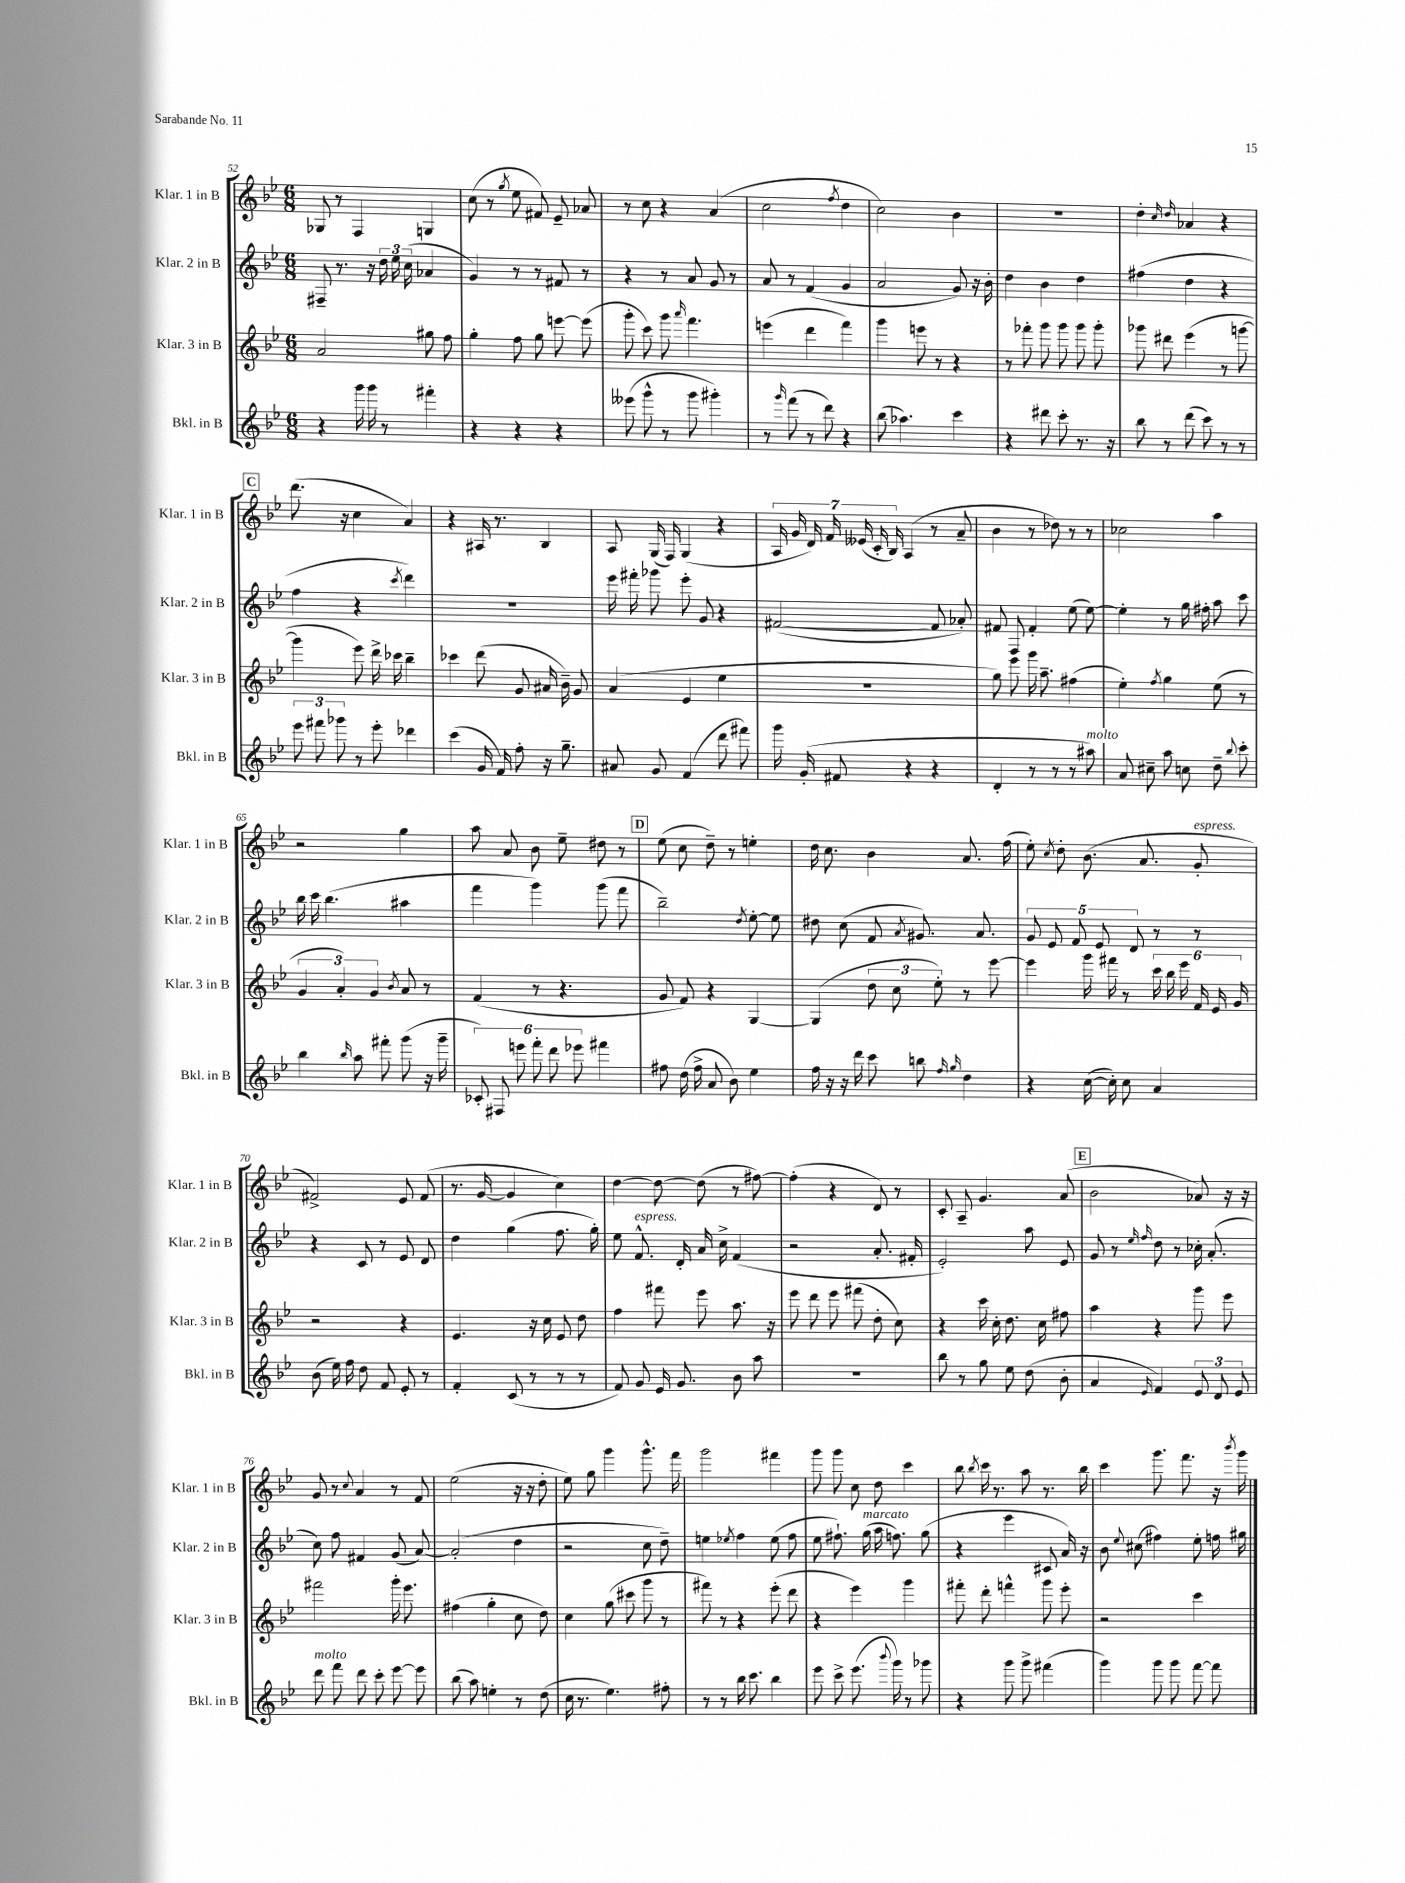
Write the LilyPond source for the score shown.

<<
\new StaffGroup <<
\new Staff = "s0" \with { instrumentName = "Klar. 1 in B" shortInstrumentName = "Klar. 1 in B" } {
    \clef treble \key bes \major \numericTimeSignature \time 6/8
    \autoBeamOff ges8 r8 f4 g4 |
    c''8( r8 \acciaccatura { g''8 } ees''8 fis'8) ees'8-- aes'8 |
    r8 c''8 r4 a'4( |
    c''2 \acciaccatura { f''8 } d''4 |
    c''2) bes'4 |
    R2. |
    d''4-. \grace { c''16 d''16 } aes'4 r4 |
    \mark \markup { \box "C" } d'''8.( r16 c''4 a'4) |
    r4 ais16 r8. bes4 |
    a8 g16( f16) g4( r4 |
    \tuplet 7/4 { a16 g'16 d'16) f'16 eeses'16( c'16-. bes16) } a4( r8 a'8-- |
    bes'4 r8 des''8) r8 r8 |
    ces''2 a''4 |
    r2 g''4 |
    a''8 a'8 bes'8 ees''8-- dis''8 r8 |
    \mark \markup { \box "D" } ees''8( c''8 d''8--) r8 e''4-. |
    d''16 c''8. bes'4 a'8. f''16( |
    ees''8-.) \acciaccatura { c''8 } d''8-. bes'8.( a'8. g'8-.^\markup { \italic "espress." } |
    fis'2->) ees'8 fis'8( |
    r8. g'16~ g'4 c''4) |
    d''4~ d''8~ d''8( r8 fis''8~) |
    fis''4-.( r4 d'8) r8 |
    c'8-. a8-- g'4. a'8( |
    \mark \markup { \box "E" } bes'2 aes'8) r16 r16 |
    g'8 r8 \appoggiatura { c''8 } a'4 r8 f'8 |
    ees''2( r16 r16 d''8-. |
    ees''8) g''8 g'''4 g'''8.-^ f'''16 |
    g'''2 fis'''4 |
    g'''8 g'''8 c''8 d''8 c'''4 |
    bes''8 \acciaccatura { bes''8 } c'''16 r8. a''8 r8. bes''16 |
    c'''4 g'''8. f'''8. r16 \acciaccatura { bes'''8 } g'''16 \bar "|." |
}
\new Staff = "s1" \with { instrumentName = "Klar. 2 in B" shortInstrumentName = "Klar. 2 in B" } {
    \clef treble \key bes \major \numericTimeSignature \time 6/8
    \autoBeamOff fis8-- r8. r16 \tuplet 3/2 { d''16 ees''16 c''16( } aes'4 |
    g'4) r8 r8 fis'8 r8 |
    r4 r8 a'8 g'8 r8 |
    a'8 r8 f'4( g'4 |
    a'2 g'8) r16 bes'16-. |
    d''4 bes'4 d''4 |
    fis''4( d''4 r4 |
    \mark \markup { \box "C" } f''4 r4 \acciaccatura { c'''8 } d'''4) |
    R2. |
    ees'''16 fis'''16-. ges'''8 ees'''8-. g'8 r4 |
    fis'2~( fis'8 aes'8-.) |
    fis'8 f8 fis'4-. ees''8( ees''8~) |
    ees''4-. r8 g''16 fis''16-. a''8 c'''8 |
    bes''16 c'''16 bes''4.( ais''4 |
    f'''4 g'''4) g'''8( f'''8 |
    \mark \markup { \box "D" } bes''2--) \acciaccatura { d''8 } ees''8~-. ees''8 |
    dis''8 c''8( f'8 \acciaccatura { a'8 } gis'8.) a'8. |
    \tuplet 5/4 { g'8 ees'8 f'8 ees'8 d'8 } r8 r8 |
    r4 c'8 r8 ees'8 d'8 |
    d''4 g''4( f''8. g''16-.) |
    ees''8 f'8.-^^\markup { \italic "espress." } d'16-. a'16 c''16-> f'4( |
    r2 a'8.-. fis'16-. |
    ees'2-.) a''8 ees'8 |
    \mark \markup { \box "E" } g'8 r8 \grace { ees''16 f''16 } d''8 r8 ces''16-. a'8.-.( |
    c''8) f''8 fis'4 g'8( a'8~) |
    a'2-.( d''4 |
    r2 c''8 d''8--) |
    e''4 \acciaccatura { ees''8 } f''4 ees''8( f''8 |
    ees''8 fis''8.-!) g''16^\markup { \italic "marcato" }( a''16 f''8.) g''8( |
    r4 ees'''4 cis'8 a'16) r16 |
    bes'8 \appoggiatura { ees''8 } cis''8( fis''4) ees''8-. f''16 gis''16 \bar "|." |
}
\new Staff = "s2" \with { instrumentName = "Klar. 3 in B" shortInstrumentName = "Klar. 3 in B" } {
    \clef treble \key bes \major \numericTimeSignature \time 6/8
    \autoBeamOff a'2 gis''8 f''8 |
    g''4-. f''8 g''8 e'''8~ e'''8( |
    g'''8-. c'''8) g'''8 \grace { a'''16 } f'''4. |
    e'''4( d'''4 f'''4) |
    g'''4 e'''8 r8 r4 |
    r8 fes'''8-. g'''8 g'''8 g'''8 g'''8-. |
    ges'''8 dis'''8 ees'''4( r8 g'''8~ |
    \mark \markup { \box "C" } g'''4 ees'''8) d'''16-> ces'''16 bes''4-- |
    ces'''4 d'''8( g'8 ais'16 bes'16--) g'8 |
    a'4( ees'4 ees''4 |
    R2. |
    g''8) ees'''8 g'''16 a''8.-- fis''4( |
    ees''4-.) \acciaccatura { f''8 } g''4 ees''8( r8 |
    \tuplet 3/2 { g'4 a'4-.) g'4 } \acciaccatura { bes'8 } a'8 r8 |
    f'4( r8 r4. |
    \mark \markup { \box "D" } g'8 f'8) r4 g4~ |
    g4( \tuplet 3/2 { d''8 c''8 ees''8-.) } r8 ees'''8~ |
    ees'''4 g'''16 fis'''16 r8 \tuplet 6/4 { c'''16 bes''16 ees'''16 f'16 ees'16 g'16 } |
    r2 r4 |
    ees'4. r16 c''16 ees'8 d''8 |
    f''4 fis'''8 ees'''8 a''8. r16 |
    ees'''8 d'''8 ees'''8 fis'''8( d''8-. c''8) |
    r4 c'''16 c''16-. d''8. c''16 fis''8 |
    \mark \markup { \box "E" } a''4 r4 g'''8 ees'''8 |
    fis'''2 g'''16-. ees'''8. |
    fis''4( g''4-. c''8 d''8) |
    c''4 g''8( cis'''8 g'''8 r8 |
    fis'''8) r8 r4 ees'''8-.( d'''8 |
    r4 ees'''4) g'''4 |
    fis'''8-. d'''8-. f'''4-^ g'''8 ees'''8-. |
    r2 c'''4 \bar "|." |
}
\new Staff = "s3" \with { instrumentName = "Bkl. in B" shortInstrumentName = "Bkl. in B" } {
    \clef treble \key bes \major \numericTimeSignature \time 6/8
    \autoBeamOff r4 g'''16 g'''16 r8 fis'''4-. |
    r4 r4 r4 |
    eeses'''8( g'''8-^ r8 g'''8 gis'''4-.) |
    r8 \grace { g'''16 } f'''8( r8 d'''8) r4 |
    bes''8( aes''4.) c'''4 |
    r4 dis'''8 c'''8-. r8. r16 |
    bes''8 r8 d'''8( c'''8) r8 r8 |
    \mark \markup { \box "C" } \tuplet 3/2 { ees'''8 fis'''8 ges'''8 } r8 ees'''8-. des'''4 |
    c'''4( g'16 f'16) f''8-. r16 g''8.-- |
    ais'8 g'8 f'4( d'''8 fis'''8) |
    g'''16 g'16-.( fis'8 r4 r4 |
    d'4-. r8 r8 r8 ais''8^\markup { \italic "molto" }) |
    a'8 cis''8-- a''8 c''8 d''8-- \appoggiatura { bes''8 } c'''8-. |
    bes''4 \grace { bes''16 } a''8 fis'''8-. g'''8( r16 g'''16-- |
    \tuplet 6/4 { ces'8-.) fis8 e'''8 f'''8-. d'''8 ees'''8 } fis'''4 |
    \mark \markup { \box "D" } fis''8 d''16( fis''16-> a'8 bes'8) ees''4 |
    f''16 r16 r16 d'''16 c'''8 b''8 \grace { f''16 g''16 } d''4 |
    r4 c''16~( c''16-.) c''8 a'4 |
    bes'8( ees''16) f''16 d''8 f'8 ees'8-. r8 |
    f'4-. c'8( r8 r8 r8 |
    f'8) g'8 ees'16 g'8. bes'8 a''8 |
    R2. |
    bes''8 r8 g''8 ees''8 d''8( bes'8-. |
    \mark \markup { \box "E" } a'4 \grace { ees'16 } f'4) \tuplet 3/2 { ees'8 d'8 ees'8 } |
    d'''8^\markup { \italic "molto" } f'''8 d'''8 c'''8-. ees'''8~ ees'''8 |
    bes''8( a''8) e''4-. r8 d''8( |
    c''16 r8. ees''4.) fis''8-. |
    r8 r8 bes''16 c'''8. bes''4 |
    ees'''8 c'''8-> ees'''8.( \appoggiatura { bes'''8 } g'''16) r8 ges'''8 |
    r4 g'''8 g'''8-> fis'''4( |
    g'''4) g'''8 g'''8 f'''8~ f'''8 \bar "|." |
}
>>
>>
\layout { \context { \Score currentBarNumber = #52 } }
